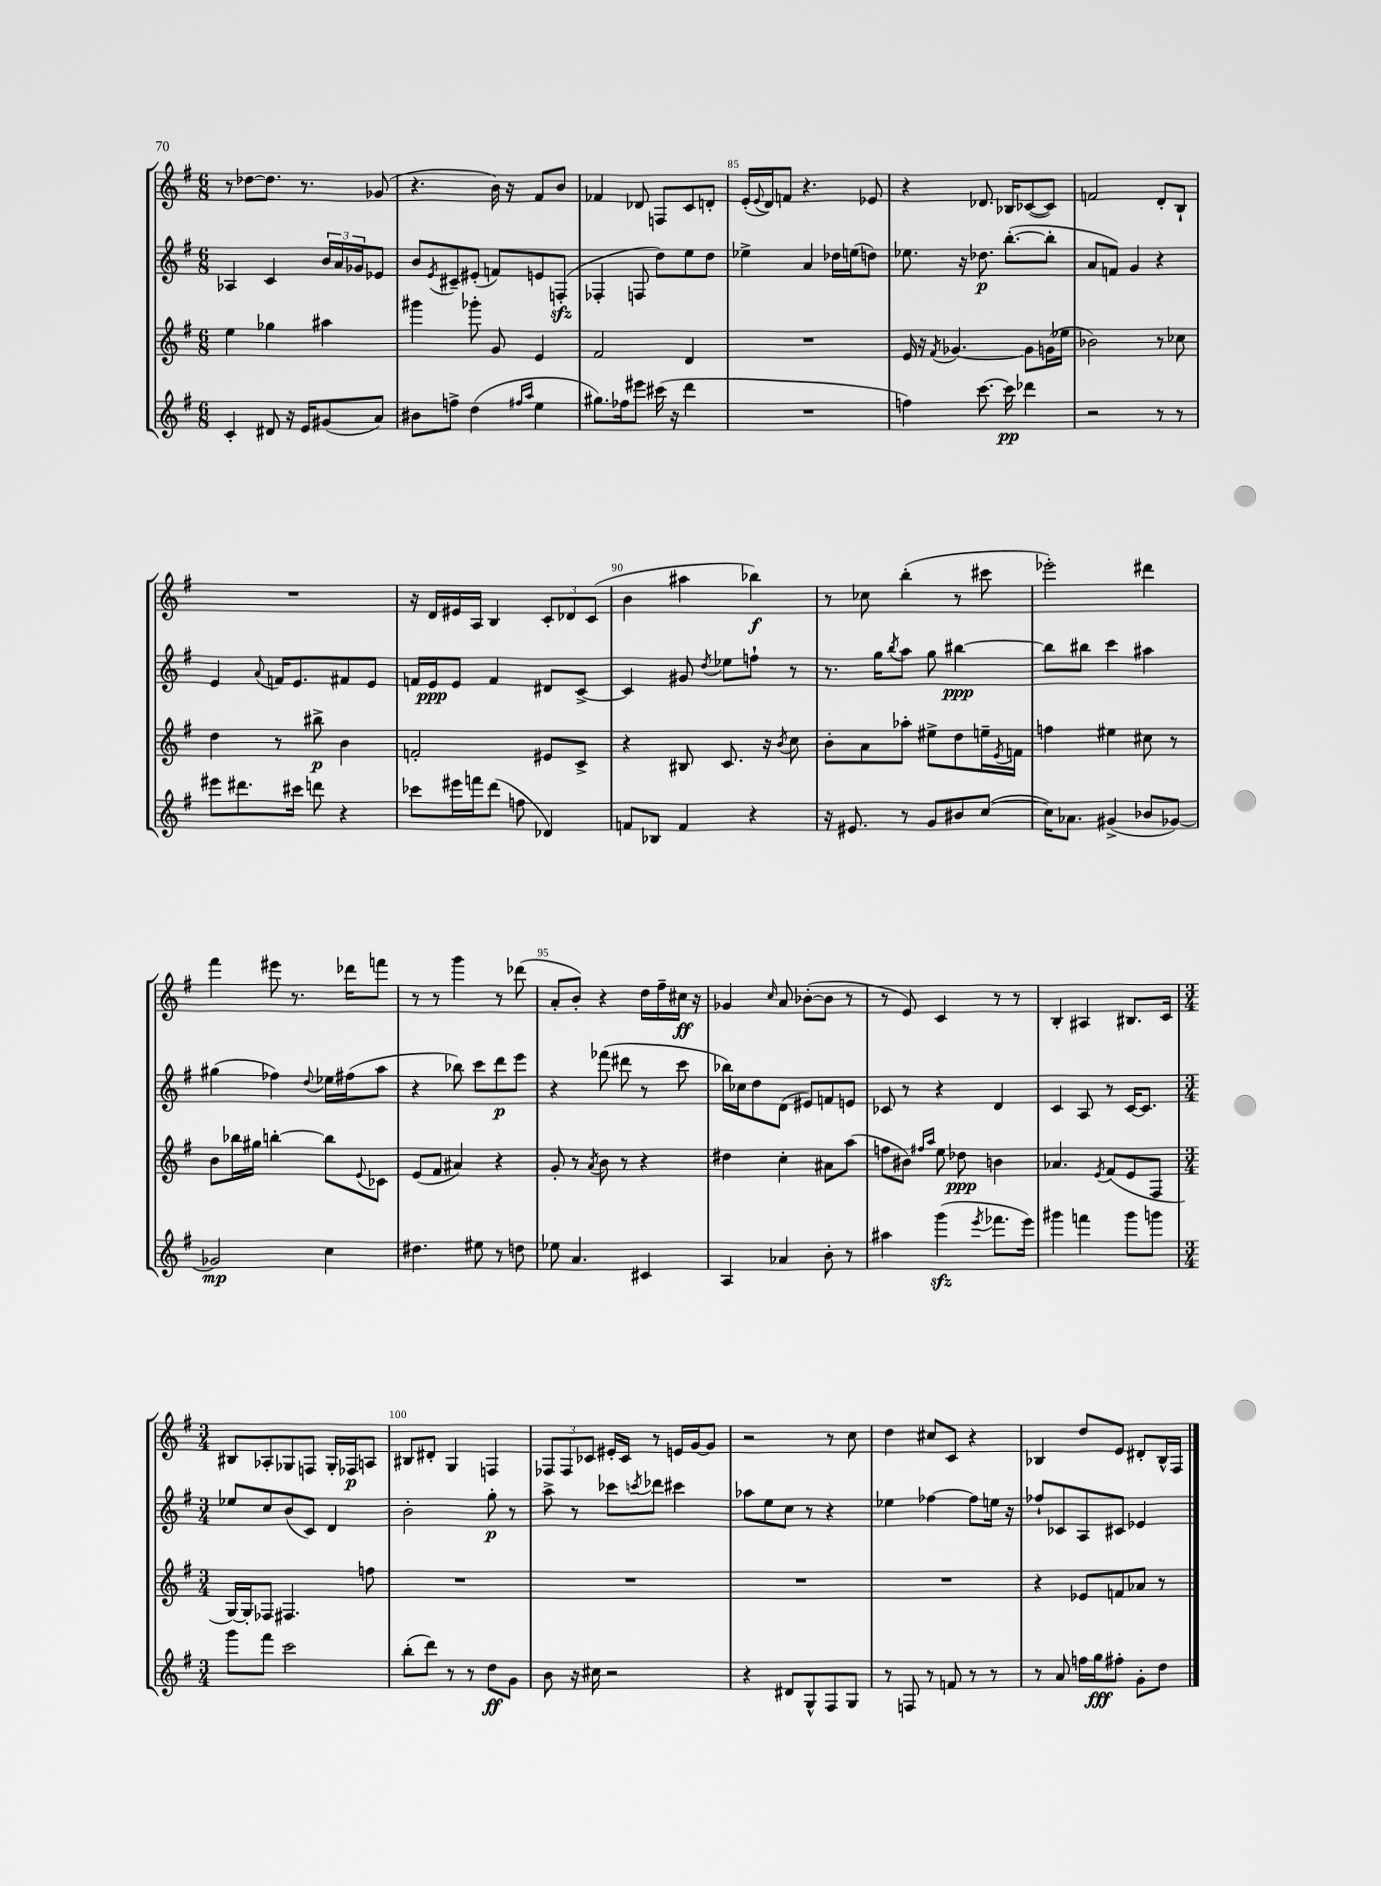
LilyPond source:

<<
\new StaffGroup <<
\new Staff = "s0" {
    \clef treble \key g \major \numericTimeSignature \time 6/8
    r8 des''8~ des''8. r8. ges'8( |
    r4. b'16) r16 fis'8 b'8 |
    fes'4 des'8 f8 c'8 d'8-. |
    e'16-.( \appoggiatura { e'8 } d'16) f'8 r4. ees'8 |
    r4 des'8. bes16 ces'8~( ces'8) |
    f'2 d'8-. b8-! |
    R2. |
    r16 d'16 eis'16 a16 b4 \tuplet 3/2 { c'8-. des'8 c'8( } |
    b'4 ais''4 bes''4\f) |
    r8 ces''8 b''4-.( r8 cis'''8 |
    ees'''2-.) dis'''4 |
    fis'''4 eis'''8 r8. des'''16 f'''8 |
    r8 r8 g'''4 r8 des'''8( |
    a'8-. b'8-.) r4 d''16 fis''16-- cis''16\ff r16 |
    ges'4 \grace { c''16 } a'8 bes'8~-.( bes'8 r8 |
    r8 e'8) c'4 r8 r8 |
    b4-. ais4 bis8. c'16 |
    \numericTimeSignature \time 3/4 bis8 aes8-. ges8 f8 ges16-. fes16\p a8 |
    bis8 dis'8-. g4 f4 |
    \tuplet 3/2 { fes8 fes8 ces'8 } eis'16-. ces'16 r8 e'16 g'16~ g'8 |
    r2 r8 c''8 |
    d''4 cis''8 c'8 r4 |
    bes4 d''8 e'8 dis'8-. bes16-^ fis16 \bar "|." |
}
\new Staff = "s1" {
    \clef treble \key g \major \numericTimeSignature \time 6/8
    aes4 c'4 \tuplet 3/2 { b'16 a'16 ges'16 } ees'8 |
    b'8 \acciaccatura { e'8 } cis'8-- eis'8-.( f'8) e'8 f8-.\sfz( |
    fes4-. f8 d''8) e''8 d''8 |
    ees''4-> a'4 des''16 e''16( d''8) |
    ees''8. r16 des''8.\p b''8.~-.( b''8-. |
    a'8 f'8) g'4 r4 |
    e'4 \appoggiatura { a'8 } f'16 e'8. fis'8 e'8 |
    f'16 e'16\ppp e'8 f'4 dis'8 c'8~-> |
    c'4 gis'8 \acciaccatura { d''8 } ees''8 f''8-! r8 |
    r8. g''16 \acciaccatura { b''8 } a''8 g''8 bis''4~\ppp |
    bis''8 bis''8 c'''4 ais''4 |
    gis''4( fes''4) \appoggiatura { d''8 } ees''16 fis''16( a''8 |
    r4 bes''8) c'''8 d'''8\p e'''8 |
    r4 fes'''8( dis'''8 r8 c'''8 |
    bes''16) ces''16 d''8 d'8( eis'8) f'8 e'8 |
    ces'8 r8 r4 d'4 |
    c'4 a8 r8 c'16~ c'8. |
    \numericTimeSignature \time 3/4 ees''8 c''8 b'8( c'8) d'4 |
    b'2-. g''8-.\p r8 |
    a''8-> r8 ces'''8 \acciaccatura { c'''8 } des'''8 cis'''4 |
    aes''8 e''8 c''8 r8 r4 |
    ees''4 fes''4~ fes''8 e''16 r16 |
    fes''8-! ces'8 a8 cis'8 ees'4 \bar "|." |
}
\new Staff = "s2" {
    \clef treble \key g \major \numericTimeSignature \time 6/8
    e''4 ges''4 ais''4 |
    gis'''4 ges'''8-. g'8 e'4 |
    fis'2 d'4 |
    R2. |
    e'16 r16 \acciaccatura { fis'8 } ges'4.~ ges'8 g'16( ees''16 |
    bes'2) r8 ces''8 |
    d''4 r8 bis''8->\p b'4 |
    f'2-. eis'8 c'8-> |
    r4 bis8 c'8. r16 \acciaccatura { b'8 } c''8 |
    b'8-. a'8 aes''8-. eis''8-> d''8 e''16-- \acciaccatura { e'8 } f'16 |
    f''4 eis''4 cis''8 r8 |
    b'8 bes''16 gis''16 b''4~-. b''8 \appoggiatura { e'8 } ces'8 |
    e'8( fis'8 ais'4) r4 |
    g'8-. r8 \acciaccatura { a'8 } b'8 r8 r4 |
    dis''4 c''4-. ais'8 a''8( |
    f''8 bis'8) \grace { fis''16 a''16 } e''8 des''8\ppp b'4 |
    aes'4. \acciaccatura { e'8 } fis'8( e'8 fis8 |
    \numericTimeSignature \time 3/4 g16~) g16-. fes8 fis4. f''8 |
    R2. |
    R2. |
    R2. |
    R2. |
    r4 ees'8 f'8 aes'8 r8 \bar "|." |
}
\new Staff = "s3" {
    \clef treble \key g \major \numericTimeSignature \time 6/8
    c'4-. dis'8 r16 e'16 gis'8( a'8) |
    bis'8 f''8-> d''4( \grace { fis''16 a''16 } e''4 |
    gis''8.) fes''16 eis'''8 cis'''16( r16 d'''4 |
    R2. |
    f''4) c'''8.~ c'''16\pp des'''4 |
    r2 r8 r8 |
    eis'''8 dis'''8. cis'''16 d'''8 r4 |
    ces'''8 eis'''16 f'''16 d'''8( f''8 des'4) |
    f'8 bes8 f'4 r4 |
    r16 eis'8. r8 g'8 bis'8 c''8~( |
    c''16) aes'8. gis'4->( bes'8 ges'8~) |
    ges'2\mp c''4 |
    dis''4. eis''8 r8 d''8 |
    ees''8 a'4. cis'4 |
    a4 aes'4 b'8-. r8 |
    ais''4 g'''4\sfz( \acciaccatura { e'''8 } fes'''8. e'''16) |
    gis'''4 f'''4 gis'''8 g'''8 |
    \numericTimeSignature \time 3/4 g'''8 fis'''8 c'''2 |
    b''8-.( d'''8) r8 r8 d''8\ff g'8 |
    b'8 r16 cis''16 r2 |
    r4 dis'8 g8-^ fis8 g8 |
    r8 f8 r8 f'8 r8 r8 |
    r8 a'8 f''16 g''16\fff fis''8-. g'8-. d''8 \bar "|." |
}
>>
>>
\layout { \context { \Score currentBarNumber = #82 \override BarNumber.break-visibility = ##(#f #t #t) barNumberVisibility = #(every-nth-bar-number-visible 5) } }
